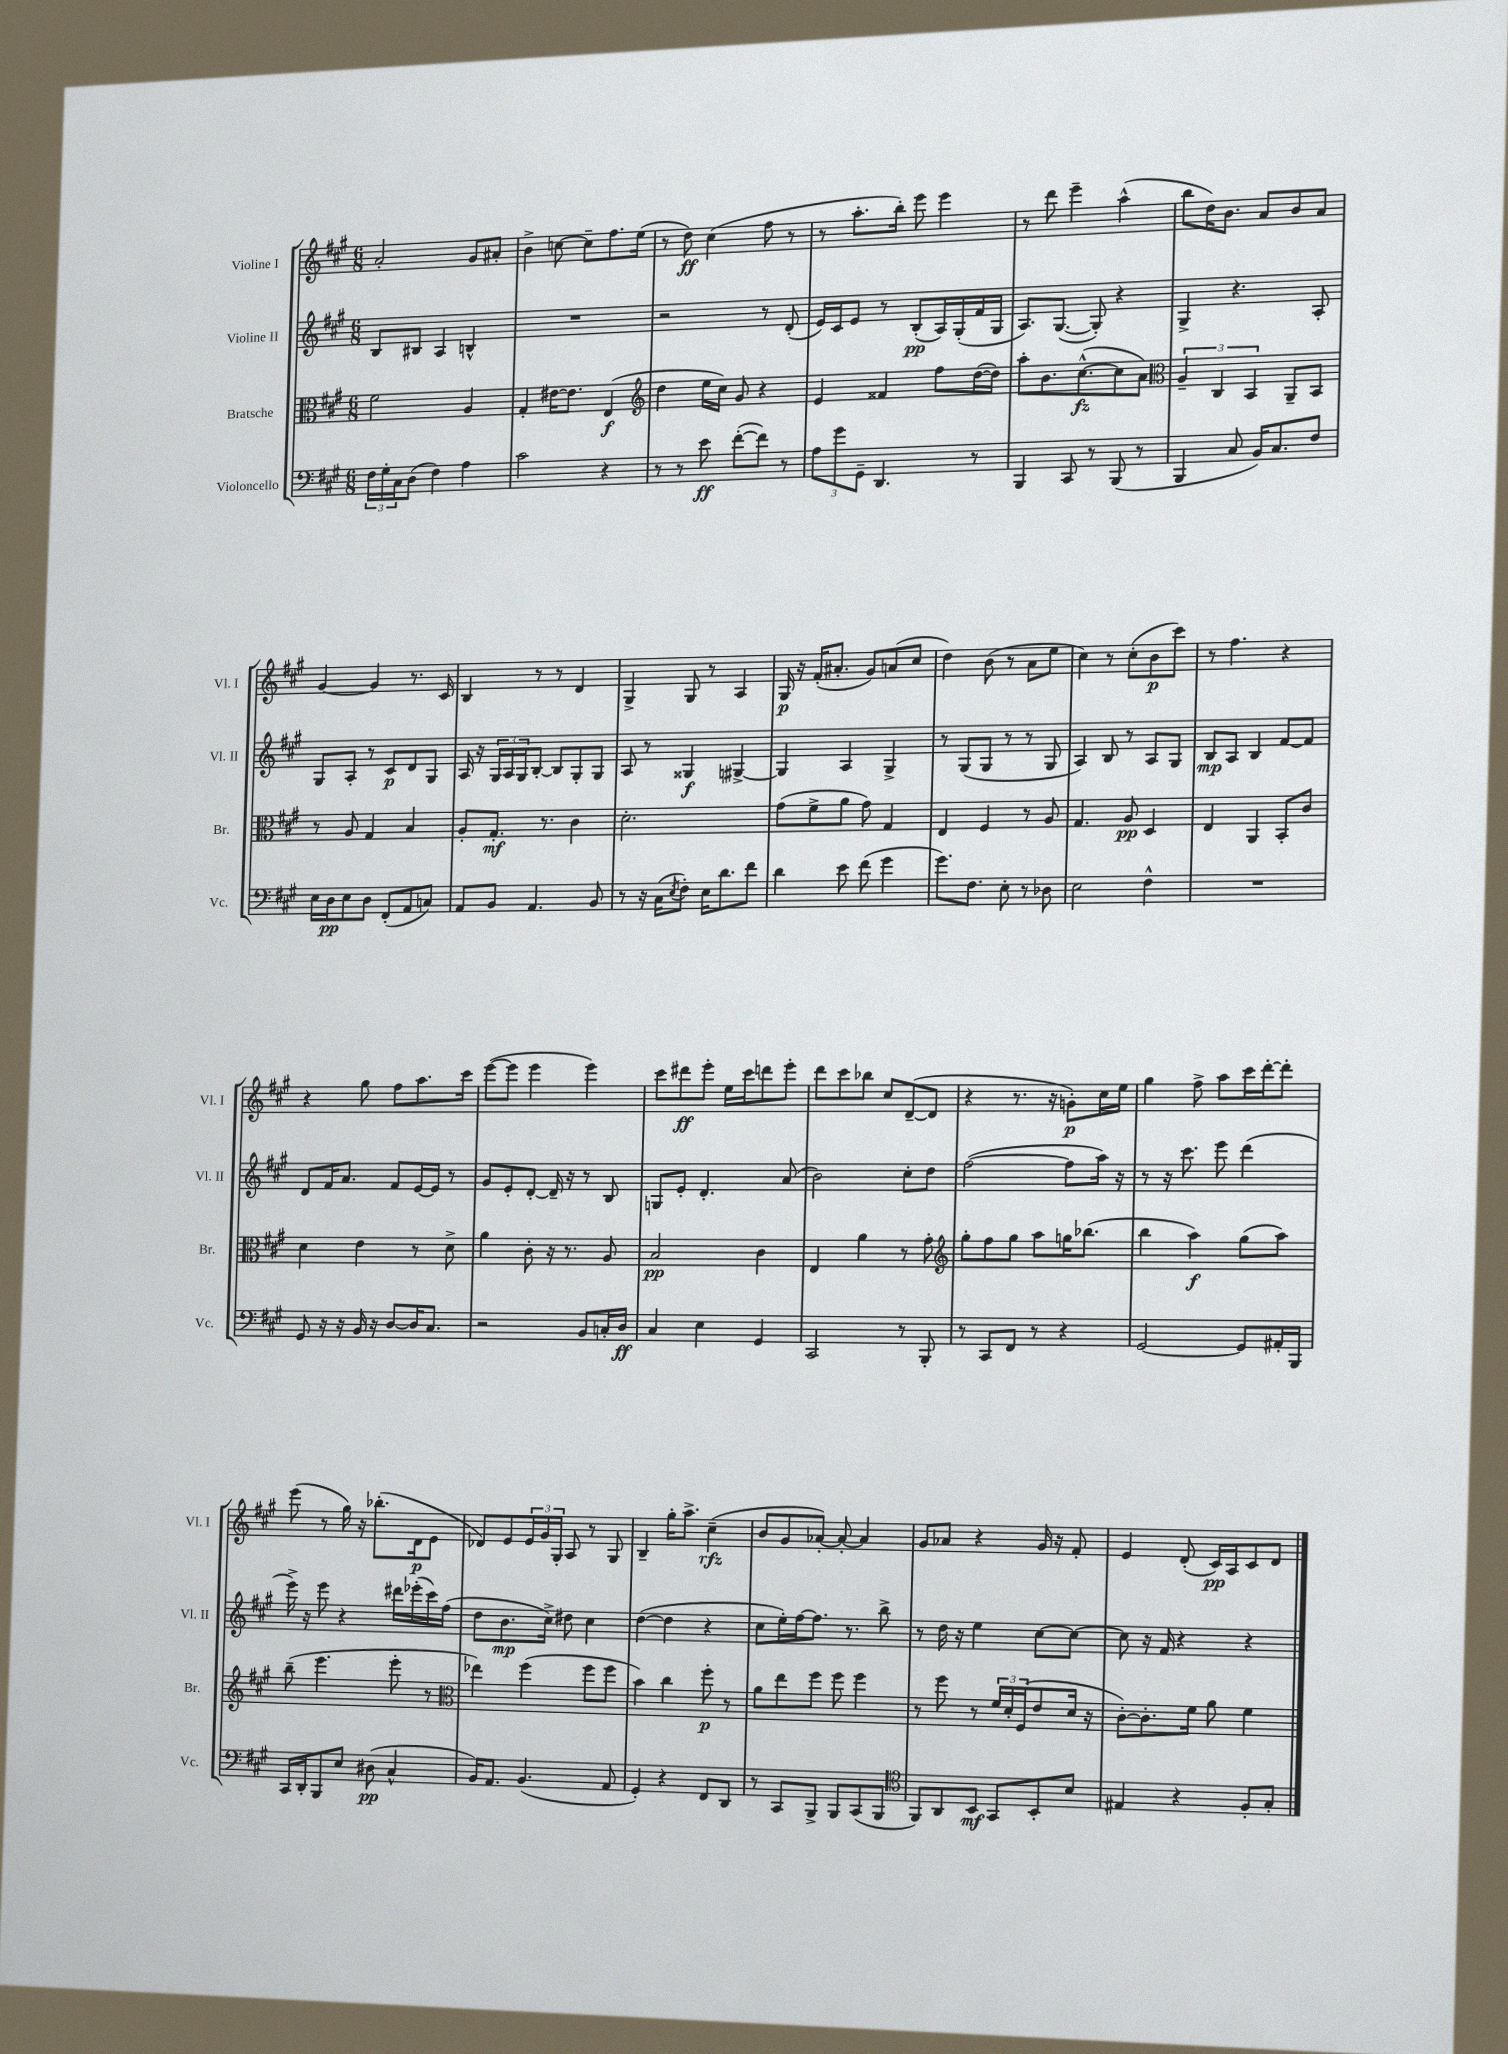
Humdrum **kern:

**kern	**kern	**kern	**kern
*staff4	*staff3	*staff2	*staff1
*clefF4	*clefC3	*clefG2	*clefG2
*k[f#c#g#]	*k[f#c#g#]	*k[f#c#g#]	*k[f#c#g#]
*M6/8	*M6/8	*M6/8	*M6/8
24F#	2f#	8B	2a'
24G#'	.	.	.
24C#	.	.	.
(8D	.	8B#	.
4F#)	.	4A	.
4A	4A	4B^^	8g#
.	.	.	8a#'
=	=	=	=
2c#	4G#'	2.r	4b^
.	[16e#	.	[8cc
.	8.e#]	.	.
.	.	.	8cc~]
4r	(4E	.	8.ff#
.	.	.	(16ee
=	=	=	=
*	*clefG2	*	*
8r	4dd	2r	8r
8r	.	.	8dd)
8e	16ee	.	(4cc#
.	16cc#)	.	.
([8f#'	8g#	.	.
8f#])	4r	8r	8ff#
8r	.	(8d'	8r
=	=	=	=
12A	4e	16e)	8r
.	.	16c#	.
12g#	.	.	.
.	.	8e	8.aa'
12GG#~	.	.	.
4.DD	4f##	8r	.
.	.	.	16bb')
.	.	(8B'	8eee
.	8ff#	16A)	4eee
.	.	(16G#'	.
8r	([16dd	16f#	.
.	16dd])	16G#	.
=	=	=	=
4BBB	8aa'	8.A)	8r
.	8.b	.	8ddd
.	.	([8.G#	.
8CC#	.	.	4eee~
.	([8.cc#^^	.	.
8r	.	8G#'])	.
(8BBB	8cc#]	4r	(4aa^^
8r	8a)	.	.
=	=	=	=
*	*clefC3	*	*
4BBB	6A~	4G#^	8bb
.	.	.	16dd)
.	6C#	.	.
.	.	.	8.b
8C#	.	4.r	.
.	6BB	.	.
16BB)	.	.	8a
8.C#	.	.	.
.	8AA~	.	8b
8F#	8BB	8A'	8a
=	=	=	=
16E	8r	8G#	[4g#
16D	.	.	.
8E	8A	8A'	.
8D	4G#	8r	4g#]
(8FF#'	.	8c#	.
8AA	4B	8d	8.r
8C)	.	8G#	.
.	.	.	16c#
=	=	=	=
8AA	8A'	16A	4B
.	.	16r	.
8BB	8.G#'	24G#	.
.	.	24A	.
.	.	24G#	.
4.AA	.	[8B'	8r
.	8.r	.	.
.	.	8B]	8r
.	4c#	8G#'	4d
8BB	.	8G#	.
=	=	=	=
8r	2.d'	8A	4G#^
16r	.	8r	.
(16C#	.	.	.
8qE	.	.	.
8F#')	.	4G##	8G#
16E	.	.	8r
8.d	.	.	.
.	.	[4G#^	4A
8f#	.	.	.
=	=	=	=
4d	(8g#	4G#]	16G#
.	.	.	16r
.	8f#^	.	(16f#'
.	.	.	8.a#'
8e	8a	4A	.
(8f#	8g#)	.	8g#)
4g#	4G#	4G#^	(8a
.	.	.	8cc#
=	=	=	=
8.g#)	4E	8r	4dd)
.	.	(8G#	.
8.F#	.	.	.
.	4F#	8G#	(8b
8E'	.	8r	8r
8r	8r	8r	8a
8D-	8A	8G#	8ee
=	=	=	=
2E	4.G#	4A)	4cc#)
.	.	8B	8r
.	8A	8r	(8cc#'
4F#^^	4D	8A	8b
.	.	8G#	8ccc#)
=	=	=	=
2.r	4E	8B	8r
.	.	8A	4.ff#
.	4AA	4B	.
.	8BB'	[8f#	4r
.	8c#	8f#]	.
=	=	=	=
8GG#	4d	8d	4r
16r	.	16f#	.
16r	.	8.a	.
16BB	4e	.	8gg#
16r	.	.	.
[8D	.	8f#	8ff#
16D]	8r	[16e	8.aa
8.C#	.	16e]	.
.	8d^	8r	.
.	.	.	16ccc#
=	=	=	=
2r	4a	8g#	([8eee
.	.	8e'	8eee]
.	8c#'	[8d'	4eee
.	16r	16d~]	.
.	8.r	16r	.
8BB	.	8r	4eee)
16C'	8A	8B	.
16D	.	.	.
=	=	=	=
4C#	2B	8G	8ccc#
.	.	8e'	8ddd#
4E	.	4.d'	8eee'
.	.	.	16ee
.	.	.	16ccc#
4GG#	4c#	.	8ddd
.	.	(8a	8eee'
=	=	=	=
2CC#	4E	2b)	8ddd
.	.	.	8ccc#
.	4a	.	8bb-
.	.	.	8cc#
8r	8r	8cc#'	([8d~
8BBB'	8g#'	8dd	8d]
=	=	=	=
*	*clefG2	*	*
8r	8gg#'	([2ff#	4r
8CC#	8ff#	.	.
8FF#	8gg#	.	8.r
8r	8aa	.	.
.	.	.	16r
4r	16gg	8ff#]	8g')
.	(8.bb-	.	.
.	.	16aa)	16cc#
.	.	16r	16ee
=	=	=	=
[2GG#	4bb	8r	4gg#
.	.	16r	.
.	.	8.ccc#	.
.	4aa)	.	8ff#^
.	.	8eee	8aa
8GG#]	(8gg#	(4ddd	16ccc#
.	.	.	[16ddd'
16AA#'	8aa)	.	8ddd']
16BBB	.	.	.
=	=	=	=
16CC#	(8bb~	16eee^)	(8eee
16DD'	.	16r	.
8BBB	4.eee	8eee	8r
8E	.	4r	16gg#)
.	.	.	16r
(8D#	.	.	(8.bb-'
4C#^^	8eee'	16ddd#	.
.	.	(16eee-'	16d
.	8r	16ccc#)	8e
.	.	(16ff#	.
=	=	=	=
*	*clefC3	*	*
16BB)	4ee-)	8dd	8d-)
8.AA	.	.	.
.	.	8.b	8e
(4.BB	(4ff#	.	24e
.	.	.	24g#
.	.	16cc#^)	.
.	.	.	24G#'
.	.	8dd#	8A
.	8ff#	4cc#	8r
8AA	8ff#	.	8G#
=	=	=	=
4GG#')	4b)	([4dd	4B~
4r	4cc#	4dd]	16gg#'
.	.	.	8.aa^
8FF#	8ff#'	4r	(4cc#~
8DD	8r	.	.
=	=	=	=
8r	8a	8cc#	8b
8CC#	8ee	16ee')	8g#
.	.	[16ff#	.
8BBB^	8ff#	8.ff#]	[8a-')
8BBB	8ff#	.	8a-'_
.	.	8.r	.
(8CC#	4ff#	.	4a-]
8BBB	.	8bb^	.
=	=	=	=
*clefC4	*	*	*
8FF#)	8r	8r	8g#
8AA	8ff#	16dd	8a-
.	.	16r	.
8BB	8r	4ee	4r
8GG#	24f#	.	.
.	24d'	.	.
.	(24F#	.	.
8BB'	8e	[8cc#	16g#
.	.	.	16r
8B	16d	8cc#_	8f#'
.	16r	.	.
=	=	=	=
4E#	[8c#')	8cc#]	4e
.	8.c#']	16r	.
.	.	16f#	.
4r	.	4r	(8d'
.	16f#	.	.
.	8a	.	16c#)
.	.	.	16A
8F#'	4f#	4r	8c#
8G#'	.	.	8d
==	==	==	==
*-	*-	*-	*-
